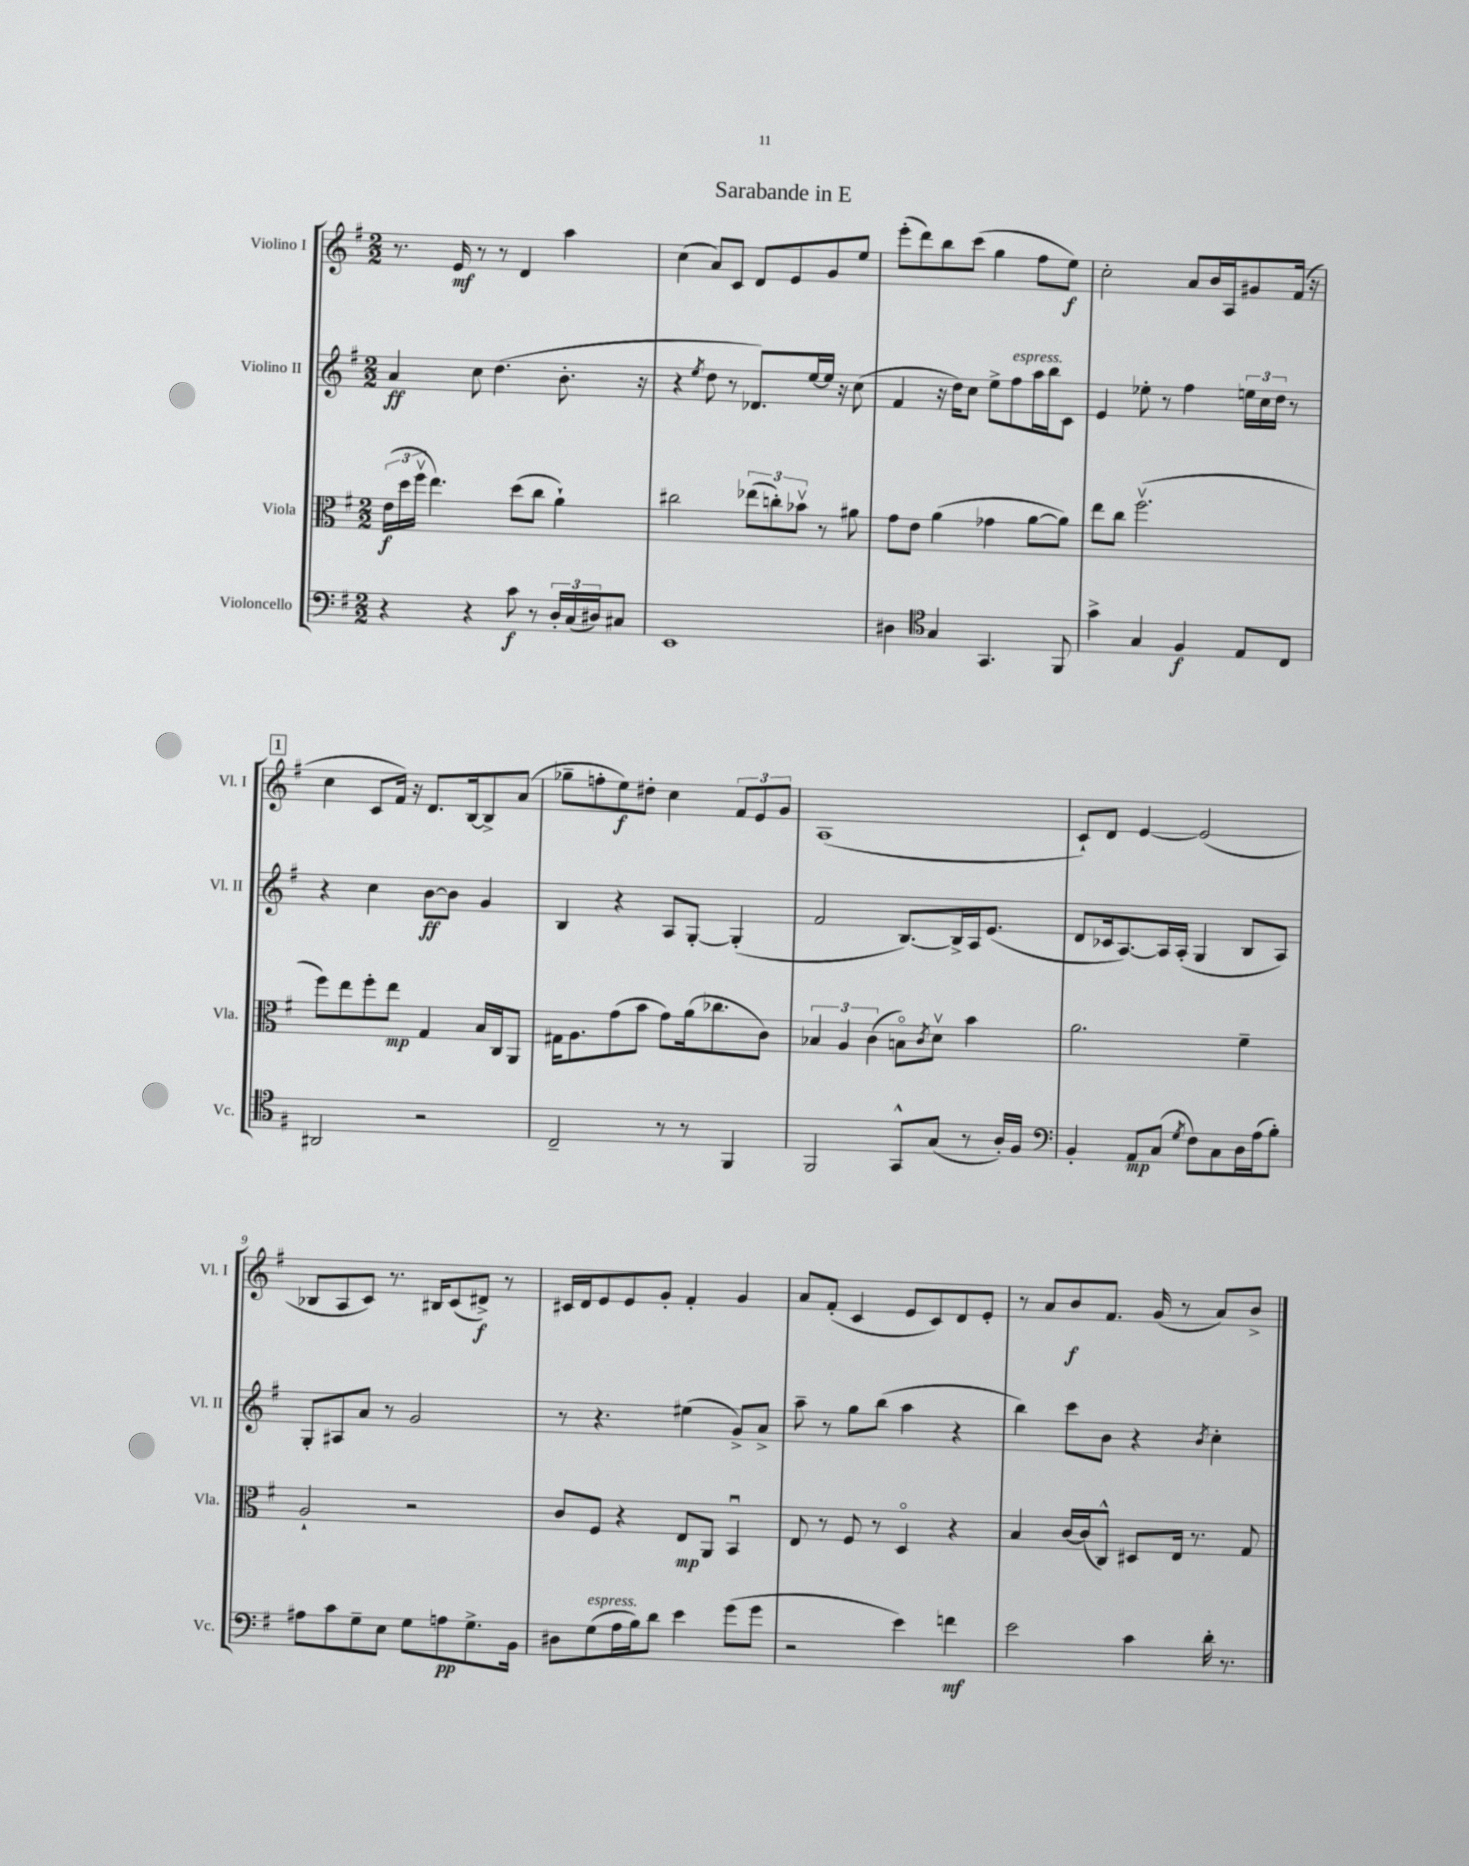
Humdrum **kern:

**kern	**dynam	**kern	**dynam	**kern	**dynam	**kern	**dynam
*part4	*part4	*part3	*part3	*part2	*part2	*part1	*part1
*staff4	*staff4	*staff3	*staff3	*staff2	*staff2	*staff1	*staff1
*I"Violoncello	*	*I"Viola	*	*I"Violino II	*	*I"Violino I	*
*I'Vc.	*	*I'Vla.	*	*I'Vl. II	*	*I'Vl. I	*
*clefF4	*	*clefC3	*	*clefG2	*	*clefG2	*
*k[f#]	*	*k[f#]	*	*k[f#]	*	*k[f#]	*
*M2/2	*	*M2/2	*	*M2/2	*	*M2/2	*
=1	=1	=1	=1	=1	=1	=1	=1
4r	.	(24e\LL	f	4a/	ff	8.r	.
.	.	24dd\	.	.	.	.	.
.	.	24ff#v\JJ	.	.	.	.	.
.	.	4.ee\)	.	.	.	.	.
.	.	.	.	.	.	16e/	mf
4r	.	.	.	8cc\	.	8r	.
.	.	.	.	(4.dd\	.	8r	.
8c\	f	(8dd\L	.	.	.	4d/	.
8r	.	8cc\J	.	.	.	.	.
24D'/LL	.	4a`\)	.	8.b'\	.	4aa\	.
(24C/	.	.	.	.	.	.	.
24D#X/J)	.	.	.	.	.	.	.
8C#X/J	.	.	.	.	.	.	.
.	.	.	.	16r	.	.	.
=2	=2	=2	=2	=2	=2	=2	=2
1EE	.	2cc#X\	.	4r	.	(4cc\	.
.	.	.	.	8qee/	.	.	.
.	.	.	.	8dd\	.	8a/L)	.
.	.	.	.	8r	.	8c/J	.
.	.	(12ee-X\L	.	8.d-X/L)	.	8d/L	.
.	.	12ccn'\)	.	.	.	.	.
.	.	.	.	.	.	8e/	.
.	.	12b-Xv\J	.	.	.	.	.
.	.	.	.	[16ee/L	.	.	.
.	.	8r	.	16ee/JJ]	.	8g/	.
.	.	.	.	16r	.	.	.
.	.	8a#X\	.	(8cc\	.	8ee/J	.
=3	=3	=3	=3	=3	=3	=3	=3
4D#X\	.	8g\L	.	4f#/	.	(8eee'\L	.
.	.	8e\J	.	.	.	8ddd\)	.
*clefC4	*	*	*	*	*	*	*
4G/	.	(4a\	.	16r	.	8bb\	.
.	.	.	.	16dd\KL)	.	.	.
.	.	.	.	8cc\J	.	(8ccc\J	.
4.GG/	.	4g-X\	.	8ee^\L	.	4gg\	.
!	!	!	!	!LO:TX:a:i:t=espress.	!	!	!
.	.	.	.	8ff#\	.	.	.
.	.	[8a\L	.	16aa\L	.	8ff#\L	.
.	.	.	.	16bb\J	.	.	.
8FF#/	.	8a\J])	.	8c\J	.	8ee\J)	f
=4	=4	=4	=4	=4	=4	=4	=4
4g^\	.	8ee\L	.	4e/	.	2cc'\	.
.	.	8cc\J	.	.	.	.	.
4G/	.	(2.ff#v\	.	8ee-X'\	.	.	.
.	.	.	.	8r	.	.	.
4F#/	f	.	.	4ff#\	.	8a/L	.
.	.	.	.	.	.	16b/L	.
.	.	.	.	.	.	16A/J	.
8E/L	.	.	.	24een\LL	.	8g#X/	.
.	.	.	.	24cc\	.	.	.
.	.	.	.	24dd\JJ	.	.	.
8C/J	.	.	.	8r	.	(16f#/Jk	.
.	.	.	.	.	.	16r	.
!!LO:LB:g=z
!!LO:REH:place=s1:t=1
=5	=5	=5	=5	=5	=5	=5	=5
2AA#X/	.	8ff#\L)	.	4r	.	4cc\	.
.	.	8ee\	.	.	.	.	.
.	.	8ff#'\	.	4cc\	.	8c/L	.
.	.	8ee\J	mp	.	.	16f#/Jk)	.
.	.	.	.	.	.	16r	.
2r	.	4G/	.	[8b\L	ff	8.d/L	.
.	.	.	.	8b\J]	.	.	.
.	.	.	.	.	.	[16B/k	.
.	.	16B/LL	.	4g/	.	8B^/]	.
.	.	16C/J	.	.	.	.	.
.	.	8AA/J	.	.	.	(8a/J	.
=6	=6	=6	=6	=6	=6	=6	=6
2C~/	.	16G#X\KL	.	4B/	.	8gg-X~\L	.
.	.	8.A\	.	.	.	.	.
.	.	.	.	.	.	8ffn'\	.
.	.	(8g\	.	4r	.	8ee\)	f
.	.	8b\J	.	.	.	8dd#X'\J	.
8r	.	8g\L)	.	8A/L	.	4cc\	.
8r	.	(16a\k	.	[8G'/J	.	.	.
.	.	8.cc-X\	.	.	.	.	.
4FF#/	.	.	.	(4G'/]	.	12f#/L	.
.	.	.	.	.	.	12e/	.
.	.	8c\J)	.	.	.	.	.
.	.	.	.	.	.	12g/J	.
=7	=7	=7	=7	=7	=7	=7	=7
2FF#/	.	6B-X/	.	2f#/	.	(1A	.
.	.	6A/	.	.	.	.	.
.	.	(6c\	.	.	.	.	.
8GG^^/L	.	8Bn\L)	.	[8.B/L)	.	.	.
.	.	8qc/	.	.	.	.	.
(8G/J	.	8dv\J	.	.	.	.	.
.	.	.	.	16B^/L]	.	.	.
8r	.	4b\	.	16A/J	.	.	.
.	.	.	.	(8.e/J	.	.	.
16A'/LL)	.	.	.	.	.	.	.
16F#/JJ	.	.	.	.	.	.	.
=8	=8	=8	=8	=8	=8	=8	=8
*clefF4	*	*	*	*	*	*	*
4BB'/	.	2.a\	.	8d/L	.	8c`/L)	.
.	.	.	.	16c-X/k	.	8d/J	.
.	.	.	.	[8.A/)	.	.	.
8AA/L	mp	.	.	.	.	[4e/	.
(8C/J	.	.	.	16A/L]	.	.	.
.	.	.	.	(16A'/JJ	.	.	.
8qG/	.	.	.	.	.	.	.
8F#\L)	.	.	.	4G/	.	(2e/]	.
8C\	.	.	.	.	.	.	.
16D\L	.	4f#~\	.	8B/L	.	.	.
(16A\J	.	.	.	.	.	.	.
8B'\J)	.	.	.	8A/J)	.	.	.
!!LO:LB:g=z
=9	=9	=9	=9	=9	=9	=9	=9
8A#X\L	.	2A`/	.	8G'/L	.	8B-X/L	.
8c\	.	.	.	8A#X/	.	8A/	.
8G~\	.	.	.	8a/J	.	8c/J)	.
8E\J	.	.	.	8r	.	8.r	.
8G\L	.	2r	.	2g/	.	.	.
.	.	.	.	.	.	16B#X/KL	.
8An\	pp	.	.	.	.	(8c/	.
8.G^\	.	.	.	.	.	8d#X^/J)	f
.	.	.	.	.	.	8r	.
16BB\Jk	.	.	.	.	.	.	.
=10	=10	=10	=10	=10	=10	=10	=10
8D#X\L	.	8c/L	.	8r	.	16c#X/LL	.
.	.	.	.	.	.	16d/J	.
!LO:TX:a:i:t=espress.	!	!	!	!	!	!	!
(8G\	.	8F#/J	.	4.r	.	8e/	.
16A\L	.	4r	.	.	.	8e/	.
16B\J)	.	.	.	.	.	.	.
8d\J	.	.	.	.	.	8g'/J	.
4e\	.	8E/L	mp	(4ee#X\	.	4f#'/	.
.	.	8AA/J	.	.	.	.	.
(8g\L	.	4BBu/	.	8g^/L)	.	4g/	.
8g\J	.	.	.	8a^/J	.	.	.
=11	=11	=11	=11	=11	=11	=11	=11
2r	.	8E/	.	8aa~\	.	8a/L	.
.	.	8r	.	8r	.	(8f#'/J	.
.	.	8F#/	.	8gg\L	.	4c/	.
.	.	8r	.	(8bb\J	.	.	.
4e\)	.	4D/	.	4aa\	.	8e/L	.
.	.	.	.	.	.	8c/)	.
4fn\	mf	4r	.	4r	.	8d/	.
.	.	.	.	.	.	8e'/J	.
=12	=12	=12	=12	=12	=12	=12	=12
2e\	.	4B/	.	4bb\)	.	8r	.
.	.	.	.	.	.	8a/L	.
.	.	[16c/LL	.	8ccc\L	.	8b/	f
.	.	(16c/J]	.	.	.	.	.
.	.	8C^^/J)	.	8b\J	.	8.f#/J	.
4c\	.	8D#X/L	.	4r	.	.	.
.	.	.	.	.	.	(16g/	.
.	.	16E/Jk	.	.	.	8r	.
.	.	8.r	.	.	.	.	.
.	.	.	.	8qb/	.	.	.
16d'\	.	.	.	4cc'\	.	8a/L)	.
8.r	.	.	.	.	.	.	.
.	.	8G/	.	.	.	8b^/J	.
==	==	==	==	==	==	==	==
*-	*-	*-	*-	*-	*-	*-	*-
